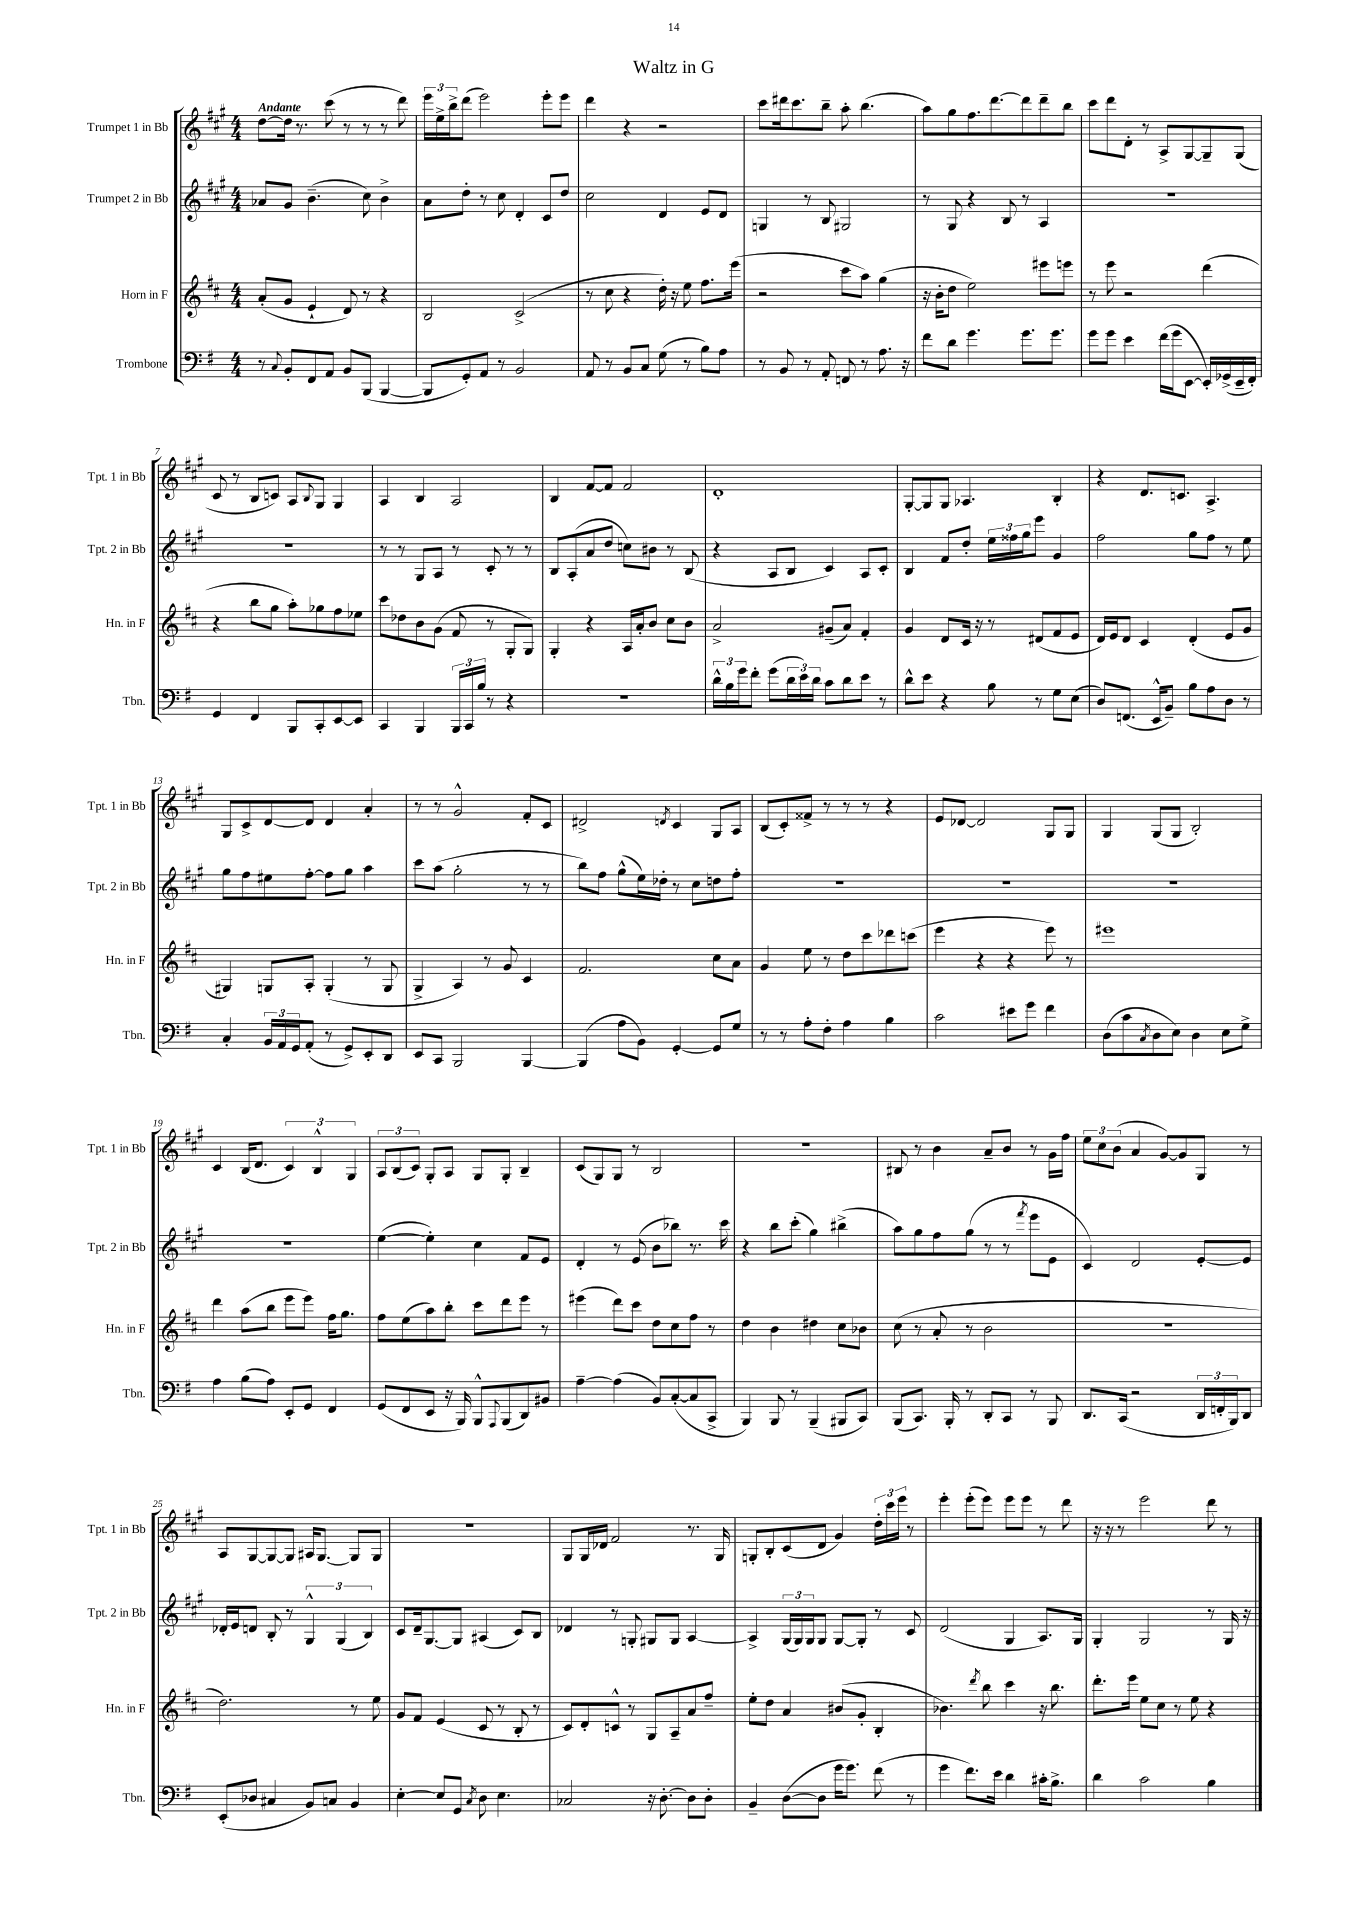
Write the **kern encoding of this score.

**kern	**kern	**kern	**kern
*part4	*part3	*part2	*part1
*staff4	*staff3	*staff2	*staff1
*I"Trombone	*I"Horn in F	*I"Trumpet 2 in Bb	*I"Trumpet 1 in Bb
*I'Tbn.	*I'Hn. in F	*I'Tpt. 2 in Bb	*I'Tpt. 1 in Bb
*clefF4	*clefG2	*clefG2	*clefG2
*k[f#]	*k[f#c#]	*k[f#c#g#]	*k[f#c#g#]
*M4/4	*M4/4	*M4/4	*M4/4
=1	=1	=1	=1
!	!	!	!LO:TX:a:B:t=Andante
8r	(8a'/L	8a-X/L	[8dd\L
8qqC/	.	.	.
8BB'/L	8g/J	8g#/J	16dd\Jk]
.	.	.	8.r
8FF#/	4e`/	(4.b~\	.
8AA/J	.	.	(8ccc#\
8BB/L	8d/)	.	8r
(8BBB/J	8r	8cc#\)	8r
[4BBB/	4r	4b^\	8r
.	.	.	8ddd\)
=2	=2	=2	=2
8BBB/L]	2B/	8a\L	24eee\LL
.	.	.	24ee^\
.	.	.	24bb^\J
8GG'/)	.	8dd'\J	(8ddd\J
8AA/J	.	8r	2eee\)
8r	.	8cc#\	.
2BB/	(2c#^/	4d'/	.
.	.	8c#/L	8eee'\L
.	.	8dd/J	8eee\J
=3	=3	=3	=3
8AA/	8r	2cc#\	4ddd\
8r	8cc#\	.	.
8BB/L	4r	.	4r
8C/J	.	.	.
(8G\	16dd'\)	4d/	2r
.	16r	.	.
8r	8ee\	.	.
8B\L)	8.ff#\L	8e/L	.
8A\J	.	8d/J	.
.	(16eee\Jk	.	.
=4	=4	=4	=4
8r	2r	4Gn/	8ccc#\L
8BB/	.	.	16ddd#X\k
.	.	.	8.ccc#\
8r	.	8r	.
8AA'/	.	8B/	8bb~\J
8FFn/	8ccc#\L	2G#X/	8aa'\
8r	8aa\J)	.	(4.bb\
8.A\	(4gg\	.	.
16r	.	.	.
=5	=5	=5	=5
8f#\L	16r	8r	8aa\L)
.	16b'\KL	.	.
8d\J	8dd\J	8G#/	8gg#\
4.g\	2ee\)	4r	8.ff#\
.	.	.	[8.ddd\
.	.	8B/	.
8.g\L	.	8r	8ddd\]
.	8eee#X\L	4A/	8ddd~\
8.g\J	.	.	.
.	8eeen\J	.	8bb\J
=6	=6	=6	=6
8g\L	8r	1r	8ccc#\L
8g\J	8eee\	.	8ddd\
4e\	2r	.	8d'\J
.	.	.	8r
(16f#\LL	.	.	8A^/L
16g\J	.	.	.
[8EE\J	.	.	[8G#/
16EE'/LL])	(4ddd\	.	8G#~/]
(16GG-X^/	.	.	.
16EE~/	.	.	(8G#/J
16FF#'/JJ)	.	.	.
!!LO:LB:g=z
=7	=7	=7	=7
4GG/	4r	1r	8c#/
.	.	.	8r
4FF#/	8bb\L	.	8B/L
.	8gg\J	.	8cn/J)
8BBB/L	8aa'\L)	.	8A/L
.	.	.	8qqB/
8CC'/	8gg-X\	.	8G#/J
[8EE/	8ff#\	.	4G#/
8EE/J]	8ee-X\J	.	.
=8	=8	=8	=8
4CC/	8ccc#\L	8r	4A/
.	8dd-X\	8r	.
4BBB/	8b\	8G#/L	4B/
.	(8g\J	8A/J	.
24BBB/LL	8f#/	8r	2A/
24CC/	.	.	.
24B/JJ	.	.	.
8r	8r	8c#'/	.
4r	8G'/L	8r	.
.	8G/J)	8r	.
=9	=9	=9	=9
1r	4G'/	8B/L	4B/
.	.	(8A'/	.
.	4r	8a/	[8f#/L
.	.	8dd/J	8f#/J]
.	16A/LL	8ccn\L)	2f#/
.	16a'/J	.	.
.	8b/J	8b#X\J	.
.	8cc#\L	8r	.
.	8b\J	(8B/	.
=10	=10	=10	=10
24d^^\LL	2a^/	4r	1d'
24B\	.	.	.
24g\J	.	.	.
8f#'\J	.	.	.
(8g\L	.	8A/L	.
24d\L	.	8B/J	.
24e\)	.	.	.
24d\JJ	.	.	.
8c\L	(8g#X~/L	4c#/)	.
8d\	8a/J)	.	.
8e\J	4f#'/	8A/L	.
8r	.	8c#'/J	.
=11	=11	=11	=11
8d^^\L	4g/	4B/	[8G#'/L
8e\J	.	.	8G#/]
4r	8d/L	8f#/L	8G#/J
.	16c#/Jk	8dd'/J	4.A-X/
.	16r	.	.
8B\	8r	24ee\LL	.
.	.	24ff##X\	.
.	.	24gg#\J	.
8r	(8d#X/L	8eee\J	.
8G\L	8f#/	4g#/	4B'/
(8E\J	8e/J	.	.
=12	=12	=12	=12
8D/L)	16d/LL)	2ff#\	4r
.	16e/J	.	.
(8.FFn/J	8d/J	.	.
.	4c#/	.	8.d/L
16EE^^/KL	.	.	.
8BB~/J)	.	.	.
.	.	.	8.cn/J
8B\L	(4d'/	8gg#\L	.
8A\	.	8ff#\J	4.A^/
8D\J	8e/L	8r	.
8r	8g/J	8ee\	.
!!LO:LB:g=z
=13	=13	=13	=13
4C'/	4G#X/)	8gg#\L	8G#/L
.	.	8ff#\	8c#^/
24BB/LL	8Gn/L	8ee#X\	[8d/
24AA/	.	.	.
24GG/J	.	.	.
(8AA'/J	8A'/J	[8ff#'\J	8d/J]
8r	(4G'/	8ff#\L]	4d/
8GG^/L)	.	8gg#\J	.
8EE'/	8r	4aa\	4a'/
8DD/J	8G/	.	.
=14	=14	=14	=14
8EE/L	4G^/	8ccc#\L	8r
8CC/J	.	(8aa\J	8r
2BBB/	4A/)	2gg#'\	2g#^^/
.	8r	.	.
.	8g/	.	.
[4BBB/	4c#/	8r	8f#'/L
.	.	8r	8c#/J
=15	=15	=15	=15
(4BBB/]	2.f#/	8bb\L)	2d#X^/
.	.	8ff#\J	.
8A\L	.	(8gg#^^\L	.
8BB\J)	.	16ee\L)	.
.	.	16dd-X'\JJ	.
.	.	.	8qdn/
[4GG'/	.	8r	4c#/
.	.	8cc#\L	.
8GG/L]	8cc#\L	8ddn\	8G#/L
8G/J	8a\J	8ff#'\J	8A/J
=16	=16	=16	=16
8r	4g/	1r	(8B/L
8r	.	.	8c#'/)
8A'\L	8ee\	.	8f##X^/J
8F#'\J	8r	.	8r
4A\	8dd\L	.	8r
.	8ccc#\	.	8r
4B\	8ddd-X\	.	4r
.	(8cccn\J	.	.
=17	=17	=17	=17
2c\	4eee\	1r	8e/L
.	.	.	[8d-X/J
.	4r	.	2d-/]
8e#X\L	4r	.	.
8g\J	.	.	.
4f#\	8eee\)	.	8G#/L
.	8r	.	8G#/J
=18	=18	=18	=18
(8D\L	1eee#X	1r	4G#/
8c\	.	.	.
8qC/	.	.	.
8D\	.	.	(8G#/L
8E\J)	.	.	8G#/J
4D\	.	.	2B'/)
8E\L	.	.	.
8G^\J	.	.	.
!!LO:LB:g=z
=19	=19	=19	=19
4A\	4ddd\	1r	4c#/
(8B\L	(8aa\L	.	(16B/KL
.	.	.	8.d/J
8A\J)	8bb\J	.	.
8EE'/L	8eee\L	.	6c#/)
8GG/J	8eee\J)	.	.
.	.	.	6B^^/
4FF#/	16ff#\KL	.	.
.	8.gg\J	.	.
.	.	.	6G#/
=20	=20	=20	=20
(8GG/L	8ff#\L	([4ee\	12A/L
.	.	.	(12B/
8FF#/	(8ee\	.	.
.	.	.	12c#/J)
8EE/J	8aa\)	4ee'\])	8G#'/L
16r	8bb'\J	.	8A/J
16BBB/)	.	.	.
8BBB^^/L	8ccc#\L	4cc#\	8G#/L
8qqAAA/	.	.	.
(8BBB/	8ddd\	.	8G#'/J
8DD/)	8eee\J	8f#/L	4B~/
8BB#X/J	8r	8e/J	.
=21	=21	=21	=21
[4A~\	(4eee#X\	4d'/	(8c#/L
.	.	.	8G#/)
(4A\]	8ddd\L)	8r	8G#/J
.	8ccc#\J	(8e/	8r
8BB/L)	8dd\L	8b\L	2B/
([8C'/	8cc#\	8bb-X\J)	.
8C/]	8ff#\J	8.r	.
8CC^/J	8r	.	.
.	.	16ccc#\	.
=22	=22	=22	=22
4BBB/)	4dd\	4r	1r
8BBB/	4b\	8bb\L	.
8r	.	(8ccc#'\J	.
(4BBB~/	4dd#X\	4gg#\)	.
8BBB#X/L	8cc#\L	(4bb#X^\	.
8CC/J)	8b-X\J	.	.
=23	=23	=23	=23
(8BBB/L	(8cc#\	8aa\L)	8B#X/
8.CC/J)	8r	8gg#\	8r
.	8a'/	8ff#\	4b\
16BBB'/	.	.	.
8r	8r	(8gg#\J	.
8DD'/L	2b\	8r	8a~/L
8CC/J	.	8r	8b/J
.	.	8qfff#/	.
8r	.	8eee\L	8r
8BBB/	.	8e\J	16g#\LL
.	.	.	16ff#\JJ
=24	=24	=24	=24
8.DD/L	1r	4c#/)	12ee\L
.	.	.	12cc#\
.	.	.	(12b\J
(16CC/Jk	.	.	.
2r	.	2d/	4a/
.	.	.	[8g#/L)
.	.	.	8g#/]
24DD/LL	.	[8e'/L	8G#/J
24FFn'/	.	.	.
24BBB/J)	.	.	.
8DD/J	.	8e/J]	8r
!!LO:LB:g=z
=25	=25	=25	=25
(8EE'/L	2.dd\)	16d-X'/LL	8A/L
.	.	16e/J	.
8D-X/J	.	8dn/J	[8G#/
4C#X/	.	8B'/	8G#/_
.	.	8r	8G#/J]
8BB/L)	.	6G#^^/	16A#X/KL
.	.	.	[8.G#/J
8Cn/J	.	.	.
.	.	(6G#/	.
4BB/	8r	.	8G#/L]
.	.	6B/)	.
.	8ee\	.	8G#/J
=26	=26	=26	=26
[4E'\	8g/L	8c#/L	1r
.	8f#/J	16d~/k	.
.	.	[8.G#/	.
8E/L]	(4e/	.	.
8GG/J	.	8G#/J]	.
8qC/	.	.	.
8D\	8c#/	(4A#X/	.
4.E\	8r	.	.
.	8B'/	8c#/L)	.
.	8r	8B/J	.
=27	=27	=27	=27
2C-X/	8c#/L)	4d-X/	8G#/L
.	8d'/	.	16G#/L
.	.	.	16d-X/JJ
.	8cn^^/J	8r	2f#/
.	8r	8Gn'/	.
16r	8G/L	8G#X/L	.
[8.D'\	.	.	.
.	8A~/	8G#/J	.
8D\L]	8a/	[4A/	8.r
8D'\J	8ff#~/J	.	.
.	.	.	16G#/
=28	=28	=28	=28
4BB~/	8ee'\L	4A^/]	8Gn'/L
.	8dd\J	.	8B'/
([8D\L	4a/	(24G#/LL	(8c#/
.	.	24G#/)	.
.	.	24G#/J	.
8D\J]	.	8G#/J	8d/J
16g\KL	(8b#X/L	[8G#/L	4g#/)
8.g\J)	.	.	.
.	8g'/J	8G#'/J]	.
(8f#\	4B'/	8r	24dd'\LL
.	.	.	24ccc#\
.	.	.	24eee\JJ
8r	.	8c#/	8r
=29	=29	=29	=29
4g\	4.b-X\)	(2d/	4eee'\
8.f#\L)	.	.	(8eee'\L
.	8qddd/	.	.
.	8bb\	.	8eee\J)
16e\Jk	.	.	.
4d\	4ccc#\	4G#/	8eee\L
.	.	.	8eee\J
16c#X'\KL	16r	8.A/L)	8r
8.B^\J	8.bb\	.	.
.	.	.	8ddd\
.	.	16G#/Jk	.
=30	=30	=30	=30
4d\	8.ddd'\L	4G#'/	16r
.	.	.	16r
.	.	.	8r
.	16eee\Jk	.	.
2c\	8ee\L	2G#/	2eee\
.	8cc#\J	.	.
.	8r	.	.
.	8ee\	.	.
4B\	4r	8r	8ddd\
.	.	16G#/	8r
.	.	16r	.
==	==	==	==
*-	*-	*-	*-
